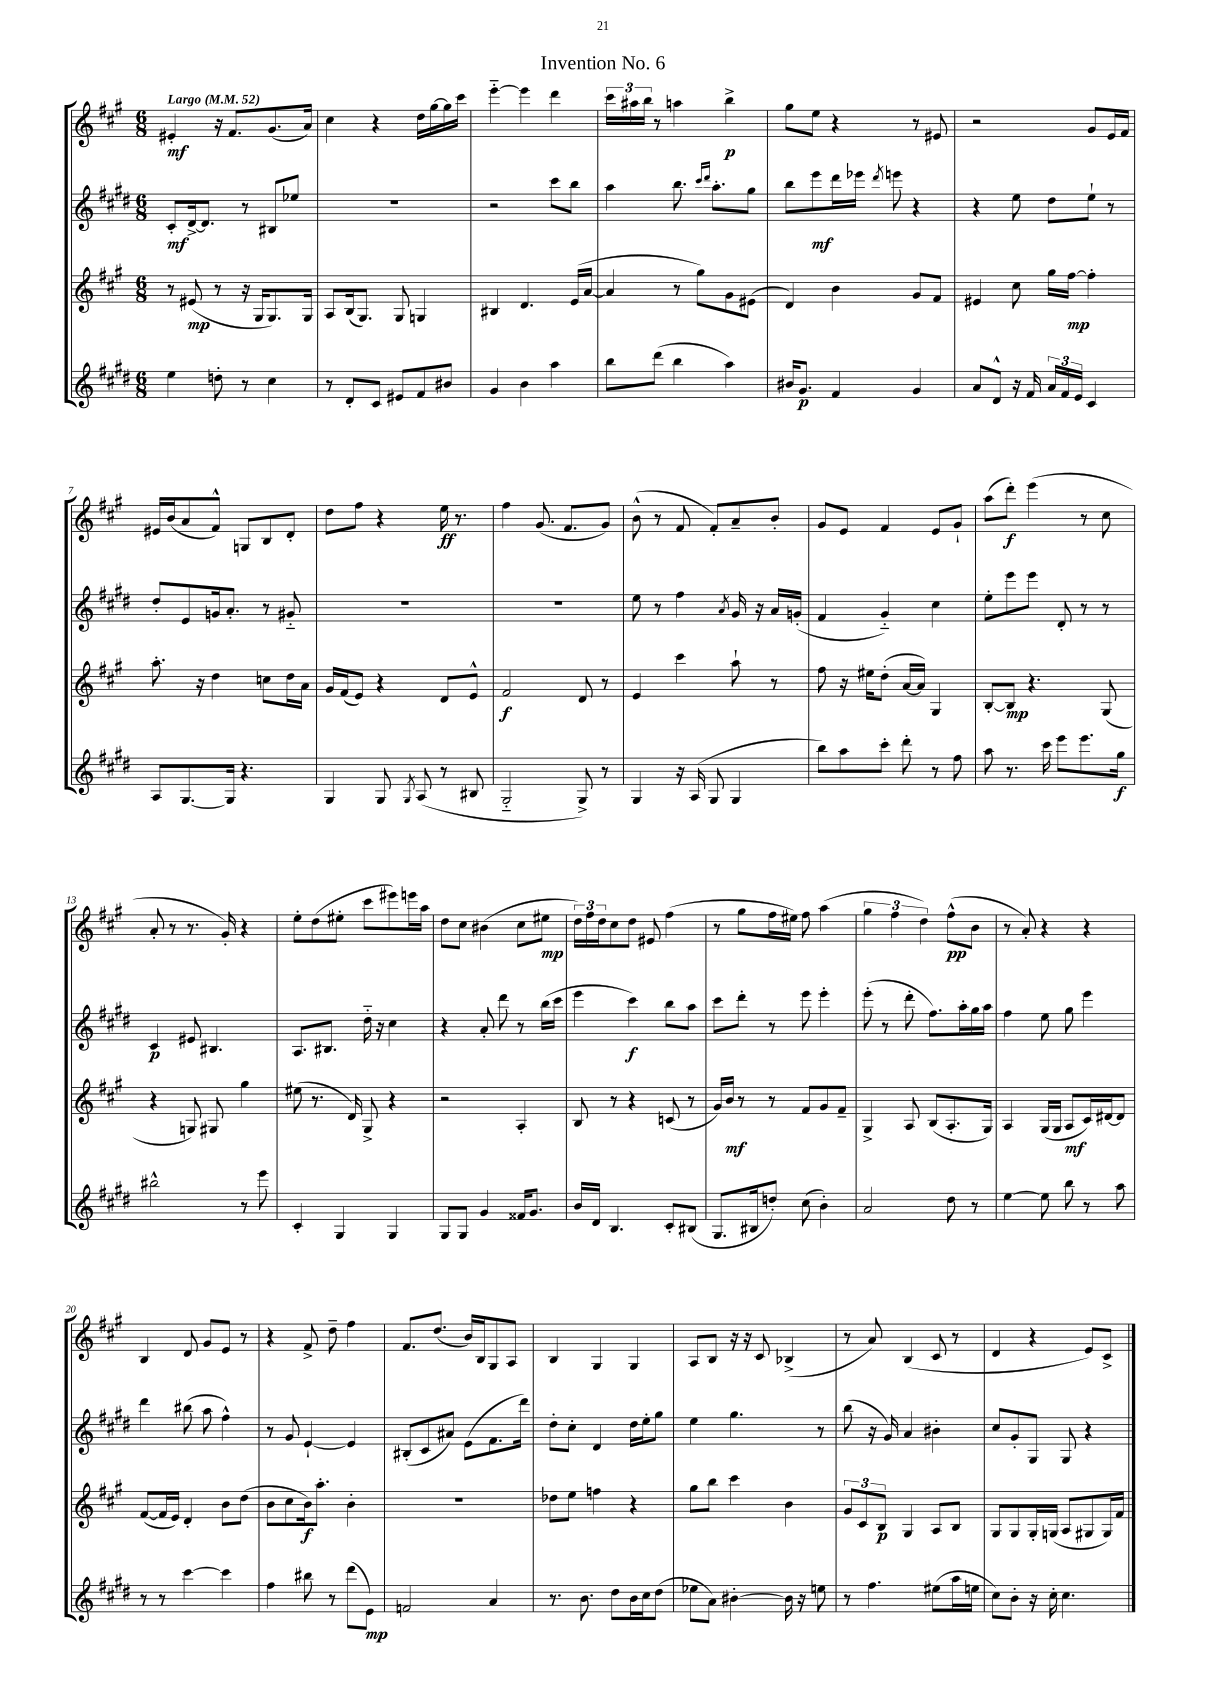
\header { title = "Invention No. 6" }
<<
\new StaffGroup <<
\new Staff = "s0" {
    \clef treble \key a \major \numericTimeSignature \time 6/8 \tempo "Largo" 4 = 52
    eis'4-.\mf r16 fis'8. gis'8.( a'16) |
    cis''4 r4 d''16 gis''16~ gis''16 cis'''16 |
    e'''4~-_ e'''4 d'''4 |
    \tuplet 3/2 { cis'''16 ais''16 b''16 } r8 a''4 b''4->\p |
    gis''8 e''8 r4 r8 eis'8 |
    r2 gis'8 e'16 fis'16 |
    eis'16 b'16( a'8 fis'8-^) g8 b8 d'8-. |
    d''8 fis''8 r4 e''16\ff r8. |
    fis''4 gis'8.( fis'8. gis'8) |
    b'8-^( r8 fis'8 fis'8-.) a'8-- b'8-. |
    gis'8 e'8 fis'4 e'8 gis'8-! |
    a''8( d'''8-.\f) e'''4( r8 cis''8 |
    a'8-. r8 r8. gis'16-.) r4 |
    e''8-. d''8( eis''8-. cis'''8 eis'''8) e'''16 a''16 |
    d''8 cis''8 bis'4( cis''8 eis''8\mp |
    \tuplet 3/2 { d''16) fis''16 d''16 } cis''8 d''8 eis'8 fis''4( |
    r8 gis''8 fis''16 eis''16) fis''8 a''4( |
    \tuplet 3/2 { gis''4 fis''4 d''4) } fis''8-^\pp( b'8 |
    r8 a'8-.) r4 r4 |
    b4 d'8 gis'8 e'8 r8 |
    r4 fis'8-> d''8-- fis''4 |
    fis'8. d''8.( b'16) b16 gis8 a8 |
    b4 gis4 gis4 |
    a8 b8 r16 r16 cis'8 bes4->( |
    r8 a'8) b4( cis'8 r8 |
    d'4 r4 e'8) cis'8-> \bar "|." |
}
\new Staff = "s1" {
    \clef treble \key e \major \numericTimeSignature \time 6/8
    cis'8-.\mf dis'16~-> dis'8. r8 bis8 ees''8 |
    R2. |
    r2 cis'''8 b''8 |
    a''4 b''8. \grace { cis'''16 dis'''16 } a''8.-. gis''8 |
    b''8 e'''8\mf dis'''16 ees'''16 \acciaccatura { dis'''8 } e'''8 r4 |
    r4 e''8 dis''8 e''8-! r8 |
    dis''8-. e'8 g'16 a'8.-. r8 gis'8-_ |
    R2. |
    R2. |
    e''8 r8 fis''4 \acciaccatura { a'8 } gis'16 r16 a'16 g'16-.( |
    fis'4 gis'4-_) cis''4 |
    e''8-. e'''8 e'''8 dis'8-. r8 r8 |
    cis'4\p eis'8 bis4. |
    a8. bis8. dis''16-_ r16 cis''4 |
    r4 a'8-. dis'''8 r8 b''16( cis'''16 |
    e'''4 cis'''4\f) b''8 a''8 |
    cis'''8 dis'''8-. r8 e'''8 e'''4-. |
    e'''8-.( r8 dis'''8-. fis''8.) a''16-. gis''16 a''16 |
    fis''4 e''8 gis''8 e'''4 |
    dis'''4 bis''8( a''8 fis''4-^) |
    r8 gis'8 e'4~-! e'4 |
    bis8-.( cis'8 ais'8) e'8( fis'8. dis'''16) |
    dis''8-. cis''8-. dis'4 dis''16 e''16-. gis''8 |
    e''4 gis''4. r8 |
    b''8( r16 gis'16) a'4 bis'4-. |
    cis''8 gis'8-. gis8 gis8 r4 \bar "|." |
}
\new Staff = "s2" {
    \clef treble \key a \major \numericTimeSignature \time 6/8
    r8 eis'8\mp( r8 r16 gis16 gis8.) gis16 |
    a8 b16( gis8.) gis8 g4 |
    bis4 d'4. e'16( a'16~ |
    a'4 r8 gis''8) gis'8 eis'8( |
    d'4) b'4 gis'8 fis'8 |
    eis'4 cis''8 gis''16 fis''16~\mp fis''4-. |
    a''8.-. r16 d''4 c''8 d''16 a'16 |
    gis'16 fis'16( e'8) r4 d'8 e'8-^ |
    fis'2\f d'8 r8 |
    e'4 cis'''4 a''8-! r8 |
    fis''8 r16 eis''16 d''8-.( a'16~ a'16) gis4 |
    b8~-. b8\mp r4. gis8( |
    r4 g8) gis8 gis''4 |
    eis''8( r8. d'16) gis8-> r4 |
    r2 a4-. |
    b8 r8 r4 c'8( r8 |
    gis'16) b'16\mf r8 r8 fis'8 gis'8 fis'8-- |
    gis4-> a8 b8( a8.-. gis16) |
    a4 gis16( gis16 a8\mf cis'16) dis'16~ dis'8 |
    fis'8~( fis'16 e'16) d'4-. b'8 d''8( |
    b'8 cis''8 b'16\f) a''8.-. b'4-. |
    R2. |
    des''8 e''8 f''4 r4 |
    gis''8 b''8 cis'''4 b'4 |
    \tuplet 3/2 { gis'8 cis'8 b8\p } gis4 a8 b8 |
    gis8 gis8 gis16-. g16( a8 gis8 gis16) fis'16 \bar "|." |
}
\new Staff = "s3" {
    \clef treble \key e \major \numericTimeSignature \time 6/8
    e''4 d''8-. r8 cis''4 |
    r8 dis'8-. cis'8 eis'8 fis'8 bis'8 |
    gis'4 b'4 a''4 |
    b''8 dis'''8( b''4 a''4) |
    bis'16 gis'8.\p fis'4 gis'4 |
    a'8 dis'8-^ r16 fis'16 \tuplet 3/2 { a'16 fis'16 e'16 } cis'4 |
    a8 gis8.~ gis16 r4. |
    gis4 gis8 \acciaccatura { gis8 } a8( r8 bis8 |
    gis2-_ gis8->) r8 |
    gis4 r16 a16( gis8 gis4 |
    b''8) a''8 cis'''8-. dis'''8-. r8 fis''8 |
    a''8 r8. cis'''16 e'''8 e'''8. gis''16\f |
    bis''2-^ r8 e'''8 |
    cis'4-. gis4 gis4 |
    gis8 gis8 gis'4 fisis'16 gis'8. |
    b'16 dis'16 b4. cis'8-. bis8( |
    gis8. bis16 d''8-.) cis''8( b'4-.) |
    a'2 dis''8 r8 |
    e''4~ e''8 b''8 r8 a''8 |
    r8 r8 cis'''4~ cis'''4 |
    fis''4 bis''8 r8 dis'''8( e'8\mp) |
    f'2 a'4 |
    r8. b'8. dis''8 b'16 cis''16 dis''8( |
    ees''8 a'8) bis'4~-. bis'16 r16 e''8 |
    r8 fis''4. eis''8( a''16 e''16 |
    cis''8) b'8-. r16 cis''16-. cis''4. \bar "|." |
}
>>
>>
